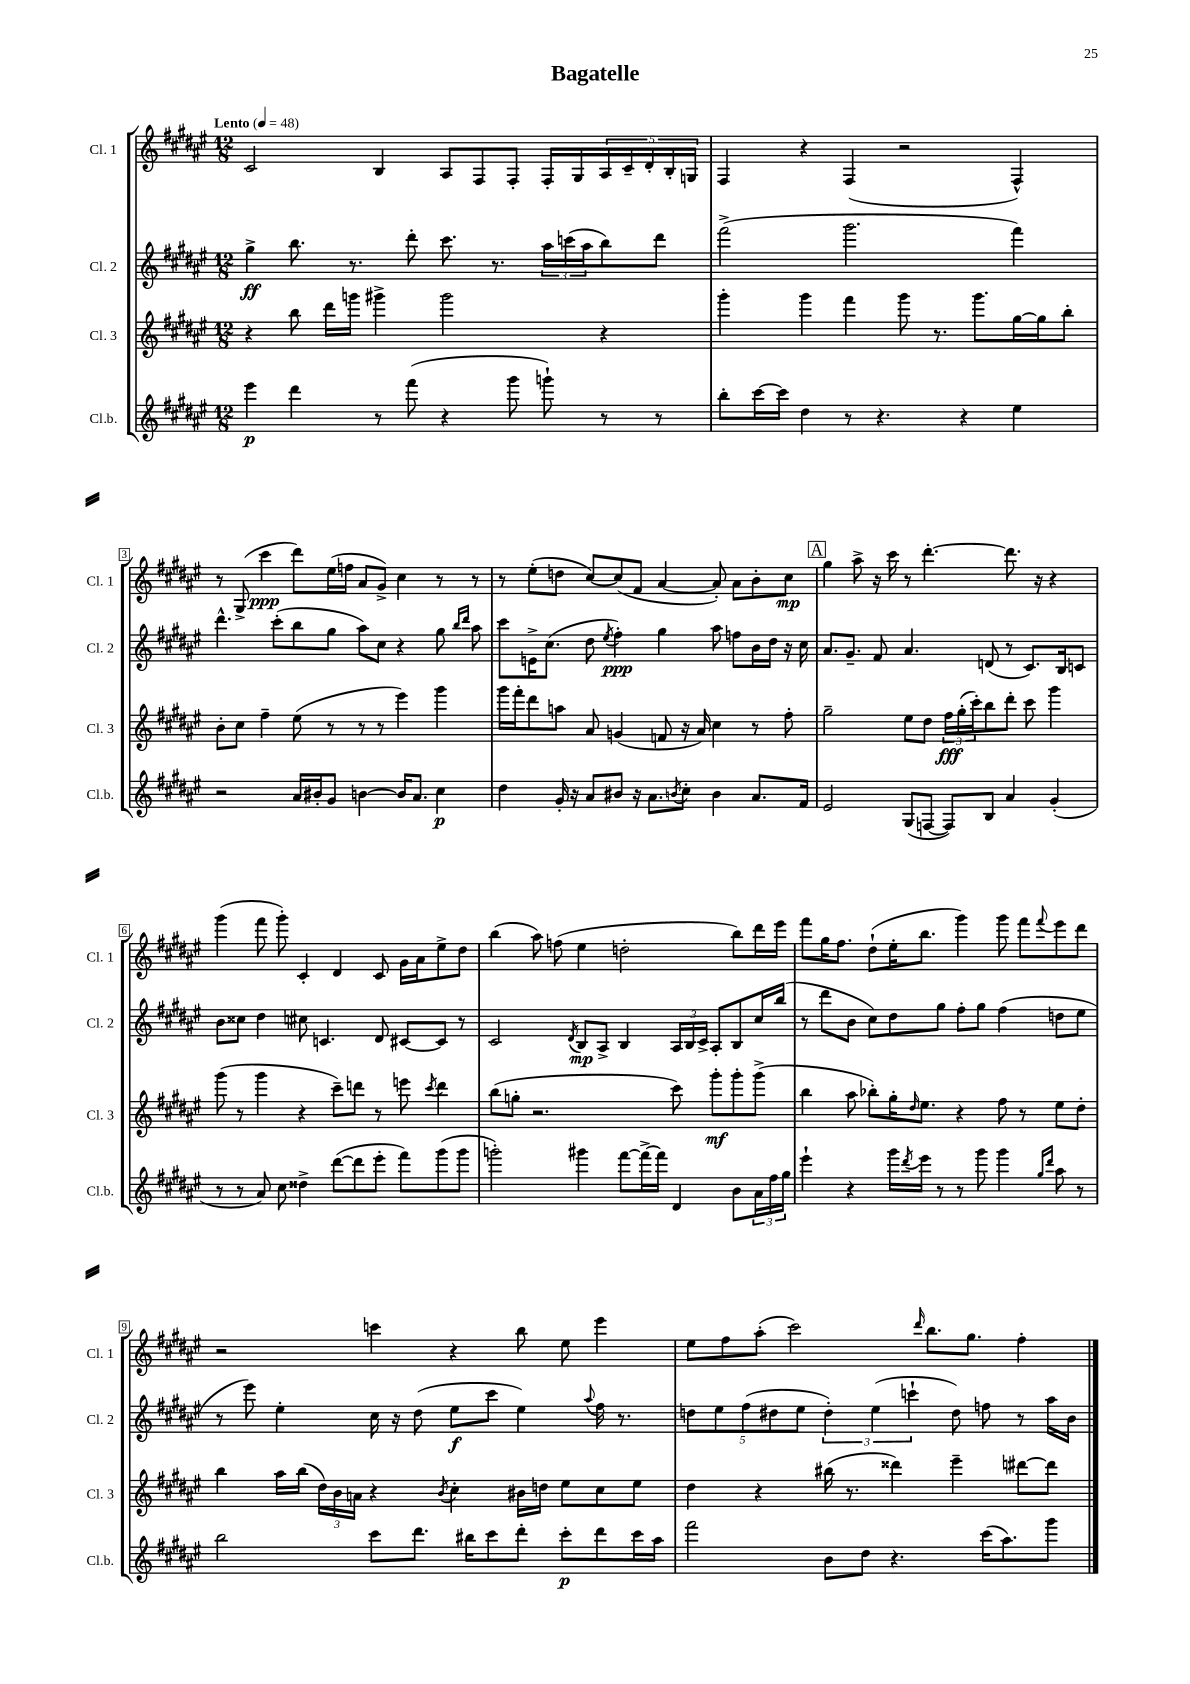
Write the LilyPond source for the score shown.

\header { title = "Bagatelle" }
<<
\new StaffGroup <<
\new Staff = "s0" \with { instrumentName = "Cl. 1" shortInstrumentName = "Cl. 1" } {
    \clef treble \key fis \major \numericTimeSignature \time 12/8 \tempo "Lento" 4 = 48
    cis'2 b4 ais8 fis8 fis8-. fis16-. gis16 \tuplet 5/4 { ais16 cis'16-- dis'16-. b16-. g16 } |
    fis4 r4 fis4( r2 fis4-^) |
    r8 gis8->( cis'''4\ppp dis'''8) eis''16( f''16 ais'8 gis'8->) cis''4 r8 r8 |
    r8 eis''8-.( d''8 cis''8~) cis''8( fis'8 ais'4~ ais'8-.) ais'8 b'8-. cis''8\mp |
    \mark \markup { \box "A" } gis''4 ais''8-> r16 cis'''16 r8 dis'''4.~-. dis'''8. r16 r4 |
    gis'''4( fis'''8 gis'''8-.) cis'4-. dis'4 cis'8 gis'16 ais'16 eis''8-> dis''8 |
    b''4( ais''8) f''8( eis''4 d''2-. b''8) dis'''16 eis'''16 |
    fis'''8 gis''16 fis''8. dis''8-!( eis''16-. b''8. gis'''4) gis'''8 fis'''8 \appoggiatura { fis'''8 } eis'''8 dis'''8 |
    r2 c'''4 r4 b''8 eis''8 eis'''4 |
    eis''8 fis''8 ais''8-.( cis'''2) \grace { dis'''16 } b''8. gis''8. fis''4-. \bar "|." |
}
\new Staff = "s1" \with { instrumentName = "Cl. 2" shortInstrumentName = "Cl. 2" } {
    \clef treble \key fis \major \numericTimeSignature \time 12/8
    gis''4->\ff b''8. r8. dis'''8-. cis'''8. r8. \tuplet 3/2 { ais''16 c'''16( ais''16 } b''8) dis'''8 |
    fis'''2->( gis'''2. fis'''4) |
    dis'''4.-^ cis'''8-.( b''8 gis''8 ais''8) cis''8 r4 gis''8 \grace { b''16 dis'''16 } ais''8 |
    cis'''8 e'16-> cis''8.( dis''8 \acciaccatura { eis''8 } fis''4-.\ppp) gis''4 ais''8 f''8 b'16 dis''16 r16 cis''16 |
    \mark \markup { \box "A" } ais'8. gis'8.-- fis'8 ais'4. d'8( r8 cis'8.) b16 c'8 |
    b'8 cisis''8 dis''4 cis''8 c'4. dis'8 cis'8~ cis'8 r8 |
    cis'2 \acciaccatura { dis'8 } b8\mp ais8-> b4 \tuplet 3/2 { ais16 b16 cis'16-> } ais8-. b8 cis''16 b''16( |
    r8 dis'''8 b'8 cis''8) dis''8 gis''8 fis''8-. gis''8 fis''4( d''8 eis''8 |
    r8 eis'''8) eis''4-. cis''16 r16 dis''8( eis''8\f cis'''8 eis''4) \appoggiatura { ais''8 } fis''16 r8. |
    \tuplet 5/4 { d''8 eis''8 fis''8( dis''8 eis''8 } \tuplet 3/2 { dis''4-.) eis''4( c'''4-! } dis''8) f''8 r8 ais''16 b'16 \bar "|." |
}
\new Staff = "s2" \with { instrumentName = "Cl. 3" shortInstrumentName = "Cl. 3" } {
    \clef treble \key fis \major \numericTimeSignature \time 12/8
    r4 b''8 dis'''16 g'''16 gis'''4-> gis'''2 r4 |
    gis'''4-. gis'''4 fis'''4 gis'''8 r8. gis'''8. gis''16~ gis''16 b''8-. |
    b'8-. cis''8 fis''4-- eis''8( r8 r8 r8 eis'''4) gis'''4 |
    gis'''16 fis'''16-. dis'''8 a''8 ais'8 g'4( f'8 r16 ais'16) cis''4 r8 fis''8-. |
    \mark \markup { \box "A" } gis''2-- eis''8 dis''8 \tuplet 3/2 { fis''16\fff gis''16-.( cis'''16-.) } b''8 dis'''8-. cis'''8 gis'''4 |
    gis'''8( r8 gis'''4 r4 cis'''8--) d'''8 r8 e'''8 \acciaccatura { cis'''8 } d'''4 |
    b''8( g''8-. r2. cis'''8) gis'''8-.\mf gis'''8-. gis'''8->( |
    b''4 ais''8 bes''8-.) gis''16-. \grace { dis''16 } eis''8. r4 fis''8 r8 eis''8 dis''8-. |
    b''4 ais''16 b''16( \tuplet 3/2 { dis''16) b'16 a'16 } r4 \acciaccatura { b'8 } cis''4-. bis'16 d''16 eis''8 cis''8 eis''8 |
    dis''4 r4 bis''16( r8. disis'''4) eis'''4-- dis'''8~ dis'''8 \bar "|." |
}
\new Staff = "s3" \with { instrumentName = "Cl.b." shortInstrumentName = "Cl.b." } {
    \clef treble \key fis \major \numericTimeSignature \time 12/8
    eis'''4\p dis'''4 r8 fis'''8( r4 gis'''8 g'''8-!) r8 r8 |
    b''8-. cis'''16~ cis'''16 dis''4 r8 r4. r4 eis''4 |
    r2 ais'16 bis'16-. gis'8 b'4~ b'16 ais'8. cis''4\p |
    dis''4 gis'16-. r16 ais'8 bis'8 r16 ais'8. \acciaccatura { b'8 } cis''8-. b'4 ais'8. fis'16 |
    \mark \markup { \box "A" } eis'2 gis8( f8~ f8) b8 ais'4 gis'4-.( |
    r8 r8 ais'8) cis''8 disis''4-> dis'''8~( dis'''8 eis'''8-. fis'''8) gis'''8( gis'''8 |
    g'''2-.) gis'''4 fis'''8~ fis'''16~-> fis'''16 dis'4 b'8 \tuplet 3/2 { ais'16 fis''16 gis''16 } |
    eis'''4-! r4 gis'''16 \acciaccatura { dis'''8 } eis'''16 r8 r8 gis'''8 gis'''4 \grace { gis''16 dis'''16 } ais''8 r8 |
    b''2 cis'''8 dis'''8. bis''16 cis'''8 dis'''8-. cis'''8-.\p dis'''8 cis'''16 ais''16 |
    fis'''2 b'8 dis''8 r4. cis'''16( ais''8.) gis'''8 \bar "|." |
}
>>
>>
\layout { \context { \Score \override BarNumber.stencil = #(make-stencil-boxer 0.1 0.3 ly:text-interface::print) } }
